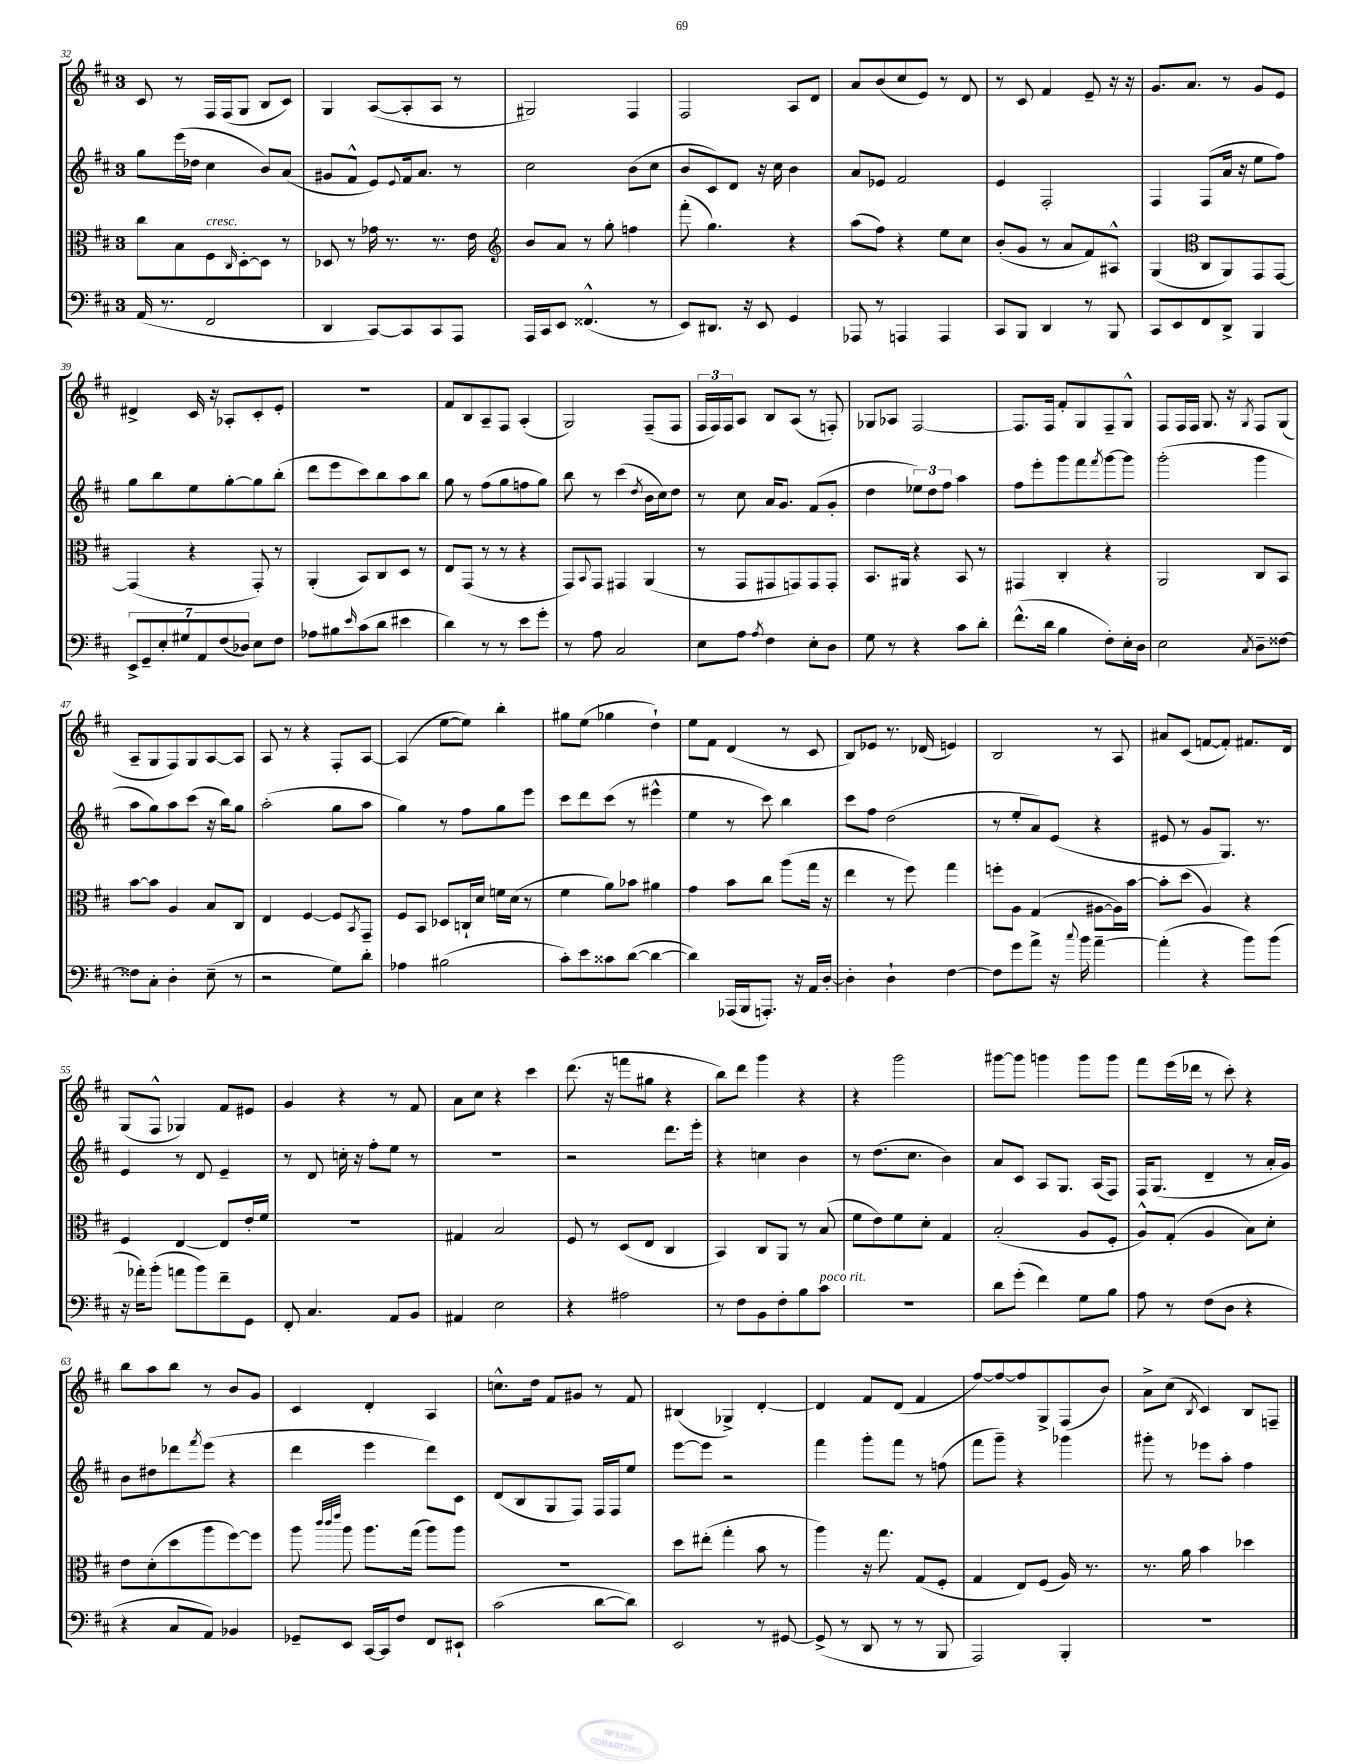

**kern	**kern	**kern	**kern
*staff4	*staff3	*staff2	*staff1
*clefF4	*clefC3	*clefG2	*clefG2
*k[f#c#]	*k[f#c#]	*k[f#c#]	*k[f#c#]
*M3/4	*M3/4	*M3/4	*M3/4
(16AA	8cc#	8gg	8c#
8.r	.	.	.
.	8B	(16eee	8r
.	.	16dd-	.
2FF#	8F#	4cc#	16F#
.	.	.	(16F#
.	16qqC#	.	.
.	[8D'	.	8G
.	8D]	8b)	8B
.	8r	(8a	8c#)
=	=	=	=
4DD	8D-	8g#	4G
.	8r	8f#^^	.
[8CC#)	16g-	8e)	([8A
.	8.r	.	.
.	.	8qqe	.
8CC#]	.	16f#	8A']
.	.	8.a	.
8CC#	8.r	.	8A
8AAA	.	8r	8r
.	16e	.	.
=	=	=	=
*	*clefG2	*	*
16AAA	8b	2cc#	2G#)
16CC#	.	.	.
8EE	8a	.	.
(4.FF##^^	8r	.	.
.	8gg'	.	.
.	4ff	(8b	4F#
8r	.	8cc#	.
=	=	=	=
8EE)	(8fff#'	8b	2F#
8.DD#	4.gg)	8c#)	.
.	.	8d	.
16r	.	.	.
8EE	.	16r	.
.	.	16cc#	.
4GG	4r	4b	8A
.	.	.	8d
=	=	=	=
8AAA-	(8aa	8a	8a
8r	8ff#)	8e-	(8b
4AAA	4r	2f#	8cc#
.	.	.	8e)
4AAA	8ee	.	8r
.	8cc#	.	8d
=	=	=	=
8CC#	(8b'	4e	8r
8BBB	8g	.	8c#
4DD	8r	2F#'	4f#
.	8a	.	.
8r	8f#)	.	8e~
8BBB	8A#^^	.	16r
.	.	.	16r
=	=	=	=
8CC#	(4G	4F#	8.g
8EE	.	.	.
.	.	.	8.a
*	*clefC3	*	*
8FF#	8C#	(8F#	.
8DD^	8AA)	16a	8r
.	.	16r	.
4BBB	8GG	8ee	8g
.	[8GG	8ff#)	8e
=	=	=	=
14EE^	(4GG]	8gg	4d#^
14GG~	.	.	.
.	.	8bb	.
14E'	.	.	.
14G#	.	.	.
.	4r	8ee	16c#
14AA	.	.	.
.	.	.	16r
(14F#	.	.	.
.	.	[8gg'	8A-'
14D-)	.	.	.
8E	8GG')	8gg]	8c#'
8F#	8r	(8bb'	8e'
=	=	=	=
8A-	(4AA'	8ddd	2.r
8B#	.	8eee	.
16qqe	.	.	.
(8c#	8BB)	8ccc#)	.
8d	8C#	8bb	.
4e#	8D	8aa	.
.	8r	8bb	.
=	=	=	=
4d)	8E	8gg	8f#
.	(8GG	8r	8B
8r	8r	(8ff#	8A~
8r	8r	8gg	8F#
8e	4r	8ff	(4A'
8g'	.	8gg)	.
=	=	=	=
8r	8GG)	8bb	2G)
.	8qqBB	.	.
8A	8GG	8r	.
2C#	4GG#	(4ccc#	.
.	.	8qdd	.
.	(4AA	16b	(8F#~
.	.	16cc#)	.
.	.	8dd	8F#
=	=	=	=
8E	8r	8r	24F#
.	.	.	24F#)
.	.	.	24F#
8A	8GG	8cc#	8A
8qA	.	.	.
4F#	8GG#	16a	8B
.	.	8.g	.
.	8GG)	.	(8A
8E'	8GG	(8f#	8r
8D	8GG'	8g'	8F')
=	=	=	=
8G	8.BB	4dd	8G-
8r	.	.	8A-
.	16AA#	.	.
4r	4r	12ee-)	[2F#
.	.	12dd	.
.	.	12ff#	.
8c#	8BB	4aa	.
8d'	8r	.	.
=	=	=	=
(8.f#^^	4GG#	8ff#	8.F#]
.	.	8eee'	.
16d	.	.	16F#
4B	4C#'	8ggg	8f#'
.	.	8fff#	8G
.	.	8qfff#	.
8F#')	4r	[8ggg	8F#~
16E'	.	8ggg]	8G^^
16D	.	.	.
=	=	=	=
2E	2AA	(2ggg'	8F#
.	.	.	16F#
.	.	.	16F#
.	.	.	8.G
.	.	.	16r
8qC#	.	.	8qG
8D~	8C#	4ggg	8F#
[8F##	8BB	.	(8G
=	=	=	=
8F##]	[8b	8aa	8A~
8C#'	8b]	8gg)	8G
4D'	4A	8aa	8F#)
.	.	(8ccc#	8G
(8E~	8B	16r	[8A
.	.	16bb)	.
8r	8C#	8gg	8A]
=	=	=	=
2r	4E	(2aa'	8A
.	.	.	8r
.	[4F#	.	4r
8G)	8F#]	8gg	8F#'
.	8qBB	.	.
8d'	8GG~	8aa	[8A
=	=	=	=
4A-	8F#	4gg)	(4A]
.	8BB	.	.
(2B#	8D-	8r	[8ee
.	16C`	8ff#	8ee])
.	16d	.	.
.	16f	8gg	4bb'
.	(16d	.	.
.	8r	8eee	.
=	=	=	=
8c#')	4f#	8ccc#	8gg#
8e	.	8ddd	(8ee
8c##	8a)	(8ccc#	4gg-
([8d	8b-	8r	.
4d_	4a#	4eee#^^	4dd`)
=	=	=	=
4d])	4g	4ee	8ee
.	.	.	8f#
(16AAA-	8b	8r	(4d
16BBB	.	.	.
8.AAA')	8cc#	8ccc#)	.
.	(8aa	4bb	8r
16r	.	.	.
16AA	16gg	.	8c#
[16D'	16r	.	.
=	=	=	=
4D']	4ee	8ccc#	8B)
.	.	8ff#	8e-
4D`	8r	(2dd	8.r
.	8ff#)	.	.
.	.	.	(16d-
[4F#	4gg	.	4e)
=	=	=	=
8F#]	8ff'	8r	2B
8g	8A	8ee'	.
8a^	(4G	8a)	.
16r	.	(8e	.
8qqcc#	.	.	.
16b	.	.	.
[4a~	[8A#	4r	8r
.	16A#])	.	8A
.	[16b	.	.
=	=	=	=
(4a']	8b']	8e#	8a#
.	(8dd	8r	(8c#
4r	4A)	8g	[8f
.	.	8.G)	8f'])
8b)	4r	.	8.f#
.	.	8.r	.
(8b	.	.	.
.	.	.	16d
=	=	=	=
16r	4F#	4e	(8G
16a-')	.	.	.
(8b'	.	.	8F#^^
8a	[4E	8r	4G-)
8b)	.	8d	.
8f#~	8E]	4e~	8f#
8GG	16e'	.	8e#
.	16f#	.	.
=	=	=	=
8FF#'	2.r	8r	4g
4.C#	.	8d	.
.	.	16cc'	4r
.	.	16r	.
.	.	8ff#'	.
8AA	.	8ee	8r
8BB	.	8r	8f#
=	=	=	=
4AA#	4G#	2.r	8a
.	.	.	8cc#
2E	2B	.	4r
.	.	.	4ccc#
=	=	=	=
4r	8F#	2r	(8.ddd
.	8r	.	.
.	.	.	16r
2A#	(8D	.	8fff
.	8E	.	8gg#
.	4C#	8.ddd	4r
.	.	16eee'	.
=	=	=	=
8r	4BB)	4r	8bb)
8F#	.	.	8ddd
8BB	8C#	4cc	4ggg
8F#'	8AA	.	.
8B	8r	4b	4r
8c#	(8B	.	.
=	=	=	=
2.r	8f#	8r	4r
.	8e)	(8.dd	.
.	8f#	.	2ggg
.	.	8.cc#	.
.	8d'	.	.
.	4G	4b)	.
=	=	=	=
8d	(2B'	8a	[8ggg#
(8g'	.	8c#	8ggg#]
4f#)	.	8A	4ggg
.	.	8.G	.
8G	8A	.	8ggg
.	.	(16A	.
8B	8F#'	8F#)	8ggg
=	=	=	=
8A	8A^^)	16F#	8fff#
.	.	(8.G	.
8r	(8G'	.	(16eee
.	.	.	16ddd-
(8F#	4A	4d~	8r
8D	.	.	8ccc#')
4r	8B)	8r	4r
.	8d'	16a'	.
.	.	16g)	.
=	=	=	=
4r	8e	8b	8bb
.	(8d'	8dd#	8aa
8C#	8dd	8ddd-	8bb
.	.	8qfff#	.
8AA)	8aa	(8eee	8r
4BB-	[8ff#)	4r	8b
.	8ff#]	.	8g
=	=	=	=
8GG-~	8aa	4ddd	4c#
.	32qqccc#	.	.
.	32qqccc#	.	.
.	32qqeee	.	.
8EE	8aa	.	.
[16CC#	8.aa	4eee	4d'
16CC#]	.	.	.
8F#	.	.	.
.	(16gg	.	.
8FF#	8aa)	8ddd)	4A
8EE#`	8aa	8c#	.
=	=	=	=
(2c#	2.r	(8d	8.cc^^
.	.	8B	.
.	.	.	16dd
.	.	8G	8f#
.	.	8F#)	8g#
[8d	.	16F#	8r
.	.	16F#	.
8d])	.	8ee	8f#
=	=	=	=
2EE	8dd	[8eee	(4B#
.	(8ee#'	8eee]	.
.	4gg'	2r	4G-^)
8r	8b	.	[4d'
[8GG#	8r	.	.
=	=	=	=
(8GG#^]	4aa)	4fff#	4d]
8r	.	.	.
8DD	16r	8ggg'	8f#
.	8.gg	.	.
8r	.	8fff#	(8d
8r	(8G	8r	4f#
8BBB	8F#'	(8ff	.
=	=	=	=
2AAA)	4G	8fff#	[8ff#)
.	.	8ggg~)	8ff#_
.	8E)	4r	8ff#]
.	(8F#	.	8G^
4BBB'	16A)	4ggg-	(8F#
.	8.r	.	.
.	.	.	8b)
=	=	=	=
2.r	8.r	8ggg#'	8a^
.	.	8r	(8cc#
.	16a	.	.
.	.	.	8qB
.	4b	8eee-	4c#)
.	.	8aa'	.
.	4dd-	4ff#	8B
.	.	.	8F~
==	==	==	==
*-	*-	*-	*-
